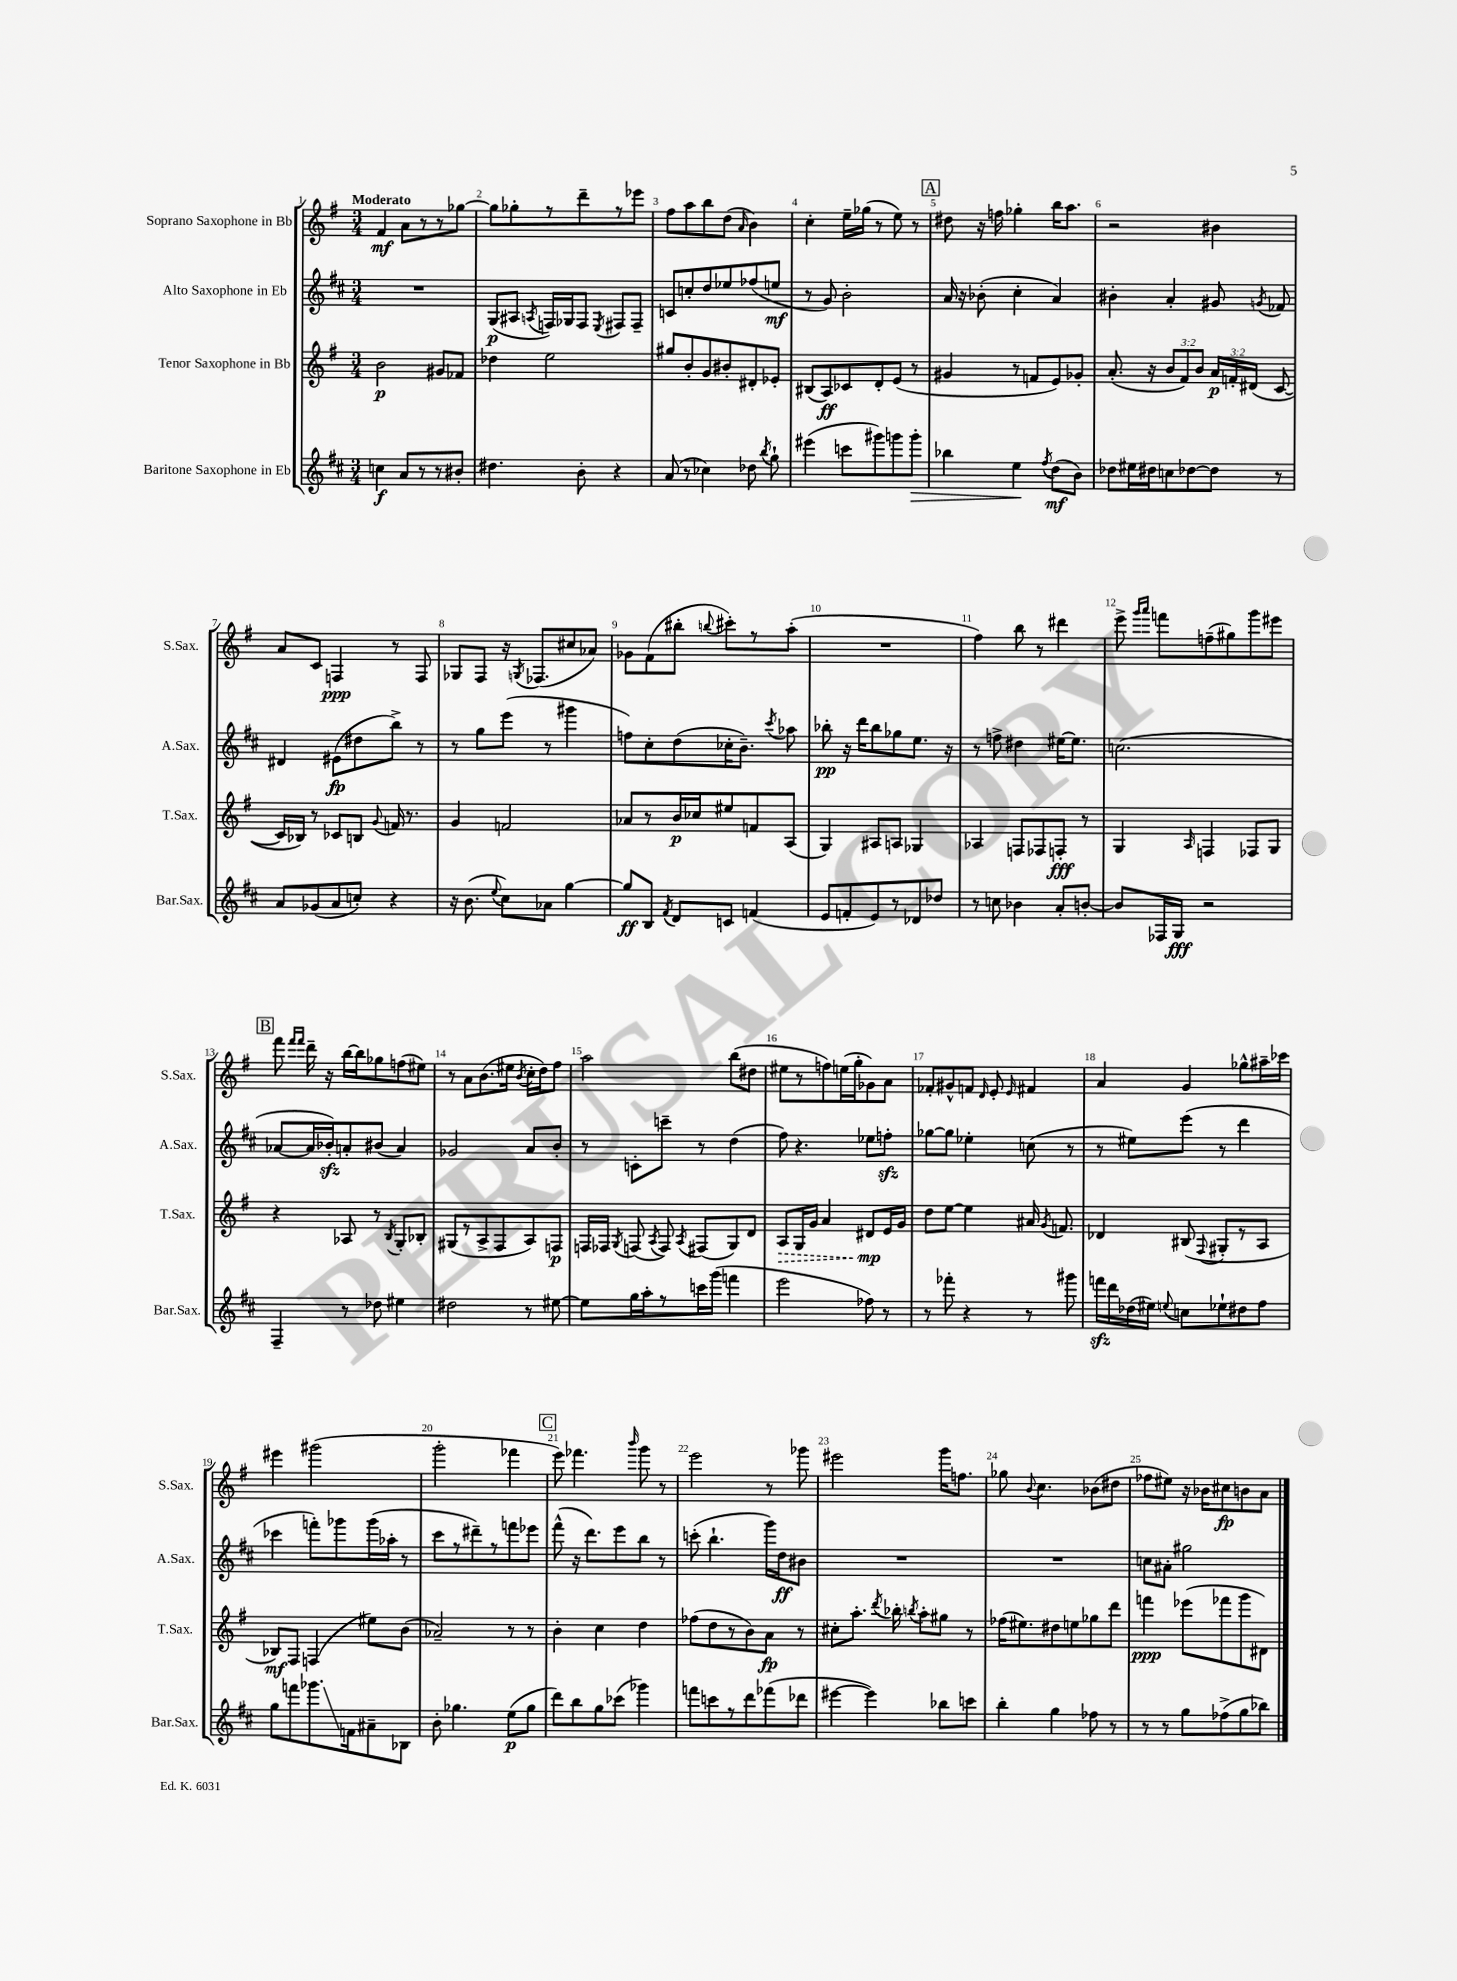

**kern	**kern	**kern	**kern
*staff4	*staff3	*staff2	*staff1
*clefG2	*clefG2	*clefG2	*clefG2
*k[f#c#]	*k[f#]	*k[f#c#]	*k[f#]
*M3/4	*M3/4	*M3/4	*M3/4
4cc	2b	2.r	4f#
8a	.	.	8a
8r	.	.	8r
8r	8g#	.	8r
8b#'	8f-	.	[8gg-
=	=	=	=
4.dd#	4dd-	(8G	8gg-]
.	.	8A#	8gg-'
.	.	8qA	.
.	2ee	16F)	8r
.	.	16G-	.
8b'	.	8F	8ddd~
.	.	8qE	.
4r	.	8F#	8r
.	.	8F#~	8eee-
=	=	=	=
(8a	8gg#	8c	8ff#
8r	8b'	8cc'	8aa
4cc-)	8g	8dd	8bb
.	8b#'	8ee-	(8dd
.	.	.	16qqa
8dd-	8d#'	(8ff-	4b)
8qbb	.	.	.
8gg`	8e-'	8ee	.
=	=	=	=
(4eee#	(8B#	8r	4cc'
.	8A)	8g)	.
8ccc	8c-	2b'	16ee~
.	.	.	(16gg-
8ggg#)	8d'	.	8r
8ggg	(8e	.	8ee)
8ggg'	8r	.	8r
=	=	=	=
4bb-	4g#	16a	8dd#
.	.	16r	.
.	.	(8b-'	16r
.	.	.	16ff
4ee	8r	4cc#'	4gg-'
.	8f	.	.
8qff#	.	.	.
(8dd	8e)	4a)	16bb
.	.	.	8.aa
8b)	8g-'	.	.
=	=	=	=
8dd-	(8.a'	4b#'	2r
16ee#	.	.	.
16dd#	16r	.	.
8cc	12b	4a'	.
.	12f#)	.	.
[8dd-	.	.	.
.	12b	.	.
8dd-]	24a	8g#	4b#
.	24f'	.	.
.	(24d#	.	.
.	.	8qg	.
8r	[8c	8f-	.
=	=	=	=
8a	16c]	4d#	8a
.	16B-)	.	.
(8g-	8r	.	8c
8a	8c-	(8e#	4F
8cc')	8B	8dd#	.
.	8qqg	.	.
4r	16f	8bb^)	8r
.	8.r	.	.
.	.	8r	8F
=	=	=	=
16r	4g	8r	8G-
(8.b	.	.	.
.	.	8gg	8F#
8qqee	.	.	.
8cc#)	2f	(8eee	16r
.	.	.	8qG
.	.	.	(8.F-
8a-	.	8r	.
[4gg	.	4ggg#	8cc#
.	.	.	8a-)
=	=	=	=
8gg]	8a-	8ff)	8g-
8B	8r	8cc#'	(8f#
8qf#	.	.	.
8d	16b	(8dd	8bb#'
.	16cc-	.	.
.	.	.	8qqbb
8c	8ee#	16cc-'	8ccc#')
.	.	8.b~)	.
(4f	8f	.	8r
.	.	8qccc#	.
.	(8A	8aa-	(8aa'
=	=	=	=
8e	4G)	8bb-'	2.r
8f'	.	16r	.
.	.	16ddd	.
8e)	8A#	8bb-	.
8r	8A	8gg-	.
8d-	4G-	8.ee	.
8dd-	.	.	.
.	.	16r	.
=	=	=	=
8r	4A-	8r	4ff#)
8cc	.	8ff^	.
4b-	8F	4dd#	8bb
.	8F-	.	8r
8a'	8F'	[16ee#	4ddd#
.	.	8.ee#]	.
[8b'	8r	.	.
=	=	=	=
8b]	4G	(2.cc	8eee^
.	.	.	16qqggg
.	.	.	16qqaaa
16F-	.	.	8fff
16G	.	.	.
.	16qqA	.	.
2r	4F	.	(8ff~
.	.	.	8gg#)
.	8F-	.	8ggg
.	8G	.	8eee#
=	=	=	=
4F#~	4r	[8a-	8fff#
.	.	.	16qqfff#
.	.	.	16qqfff#
.	.	16a-]	16ddd~
.	.	16b-')	16r
8r	8A-	8a'	[16bb
.	.	.	16bb]
8dd-	8r	(8b#	8gg-
.	8qB	.	.
4ee#	8G'	4a)	(8ff
.	8B-'	.	8ee#)
=	=	=	=
2dd#	(8G#	2g-	8r
.	8r	.	8a
.	8A^	.	(8.b
.	8F#	.	.
.	.	.	16ee#
.	.	.	8qb
8r	8A)	8a	16cc'
.	.	.	16dd)
[8ee#	8F	8b'	8ff#
=	=	=	=
8ee#]	16F	8r	2aa
.	16F-	.	.
.	8qG	.	.
16gg	(8F	8c'	.
16aa'	.	.	.
.	8qA	.	.
8r	8F)	8ccc~	.
.	8qA	.	.
16ccc	(8F#	8r	.
(16ggg	.	.	.
4fff	8G)	(4dd	(8bb
.	8d	.	8dd#
=	=	=	=
2eee	8A	8ff#)	8ee#
.	16G	4.r	8r
.	16g	.	.
.	4a	.	8ff)
.	.	.	(16ee
.	.	.	16gg'
8ff-)	8d#	8ee-	8g-)
8r	16e	8ff'	8a
.	16g	.	.
=	=	=	=
8r	8dd	[8gg-	8f-'
8fff-'	[8ee	8gg-]	8g#^^
4r	4ee]	4ee-'	8f
.	.	.	16qqd
.	.	.	8e'
.	.	.	16qqe
8r	16a#	(8cc	4f#
.	8qg	.	.
.	8.f	.	.
8ggg#	.	8r	.
=	=	=	=
16fff	4d-	8r	4a
16ddd	.	.	.
(16dd-	.	8ee#)	.
16ee#)	.	.	.
8qqee	.	.	.
8cc	(8B#	(8eee	4g
.	8qqF#	.	.
8ee-`	8G#'	8r	.
8dd#	8r	4ddd	8gg-^^
8ff#	8A	.	16aa#~
.	.	.	16ccc-
=	=	=	=
8gg	8B-)	4ccc-	4eee#
8fff	8F#	.	.
8.ggg-	(4F	8fff')	(2ggg#
.	.	8ggg-	.
16f	.	.	.
8a#~	8ee#)	(16ggg-	.
.	.	16aa-'	.
8B-	(8b	8r	.
=	=	=	=
8b'	2a-~)	8ccc#	2ggg'
4.gg-	.	8r	.
.	.	8ddd#~)	.
.	.	8r	.
(8ee	8r	8fff	4fff-
8gg-	8r	8eee-	.
=	=	=	=
8ddd)	4b'	(8fff#^^	8eee)
8bb	.	16r	4.fff-
.	.	8.ddd)	.
8gg	4cc	.	.
(8ccc-	.	8eee	.
.	.	.	16qqbbb
4ggg-)	4dd	8bb	8ggg
.	.	8r	8r
=	=	=	=
8fff	(8ff-	(8ccc'	2eee
8ccc	8dd	4.bb`	.
8r	8r	.	.
8ddd	8b)	.	.
(8fff-	8a	16ggg)	8r
.	.	16dd	.
8ddd-	8r	8b#	8ggg-
=	=	=	=
[4eee#	8cc#'	2.r	2eee#
.	8.aa'	.	.
4eee#])	.	.	.
.	8qddd	.	.
.	16bb-'	.	.
.	8qbb	.	.
.	8aa'	.	.
8bb-	8gg#	.	16ggg
.	.	.	8.ff
8ccc	8r	.	.
=	=	=	=
4bb'	(16ff-	2.r	8gg-
.	8.ee#)	.	.
.	.	.	8qqb
.	.	.	4.cc
4gg	8dd#	.	.
.	8ee	.	.
8ff-	8gg-	.	(8b-
8r	8ddd	.	8dd#
=	=	=	=
8r	4fff	8cc	8ff-
8r	.	8a#'	8ee#)
8gg	(8eee-	2gg#	16r
.	.	.	16b-
(8ff-^	8fff-	.	8cc#
8gg	8ggg	.	8b
8bb-)	8d#)	.	8a
==	==	==	==
*-	*-	*-	*-
